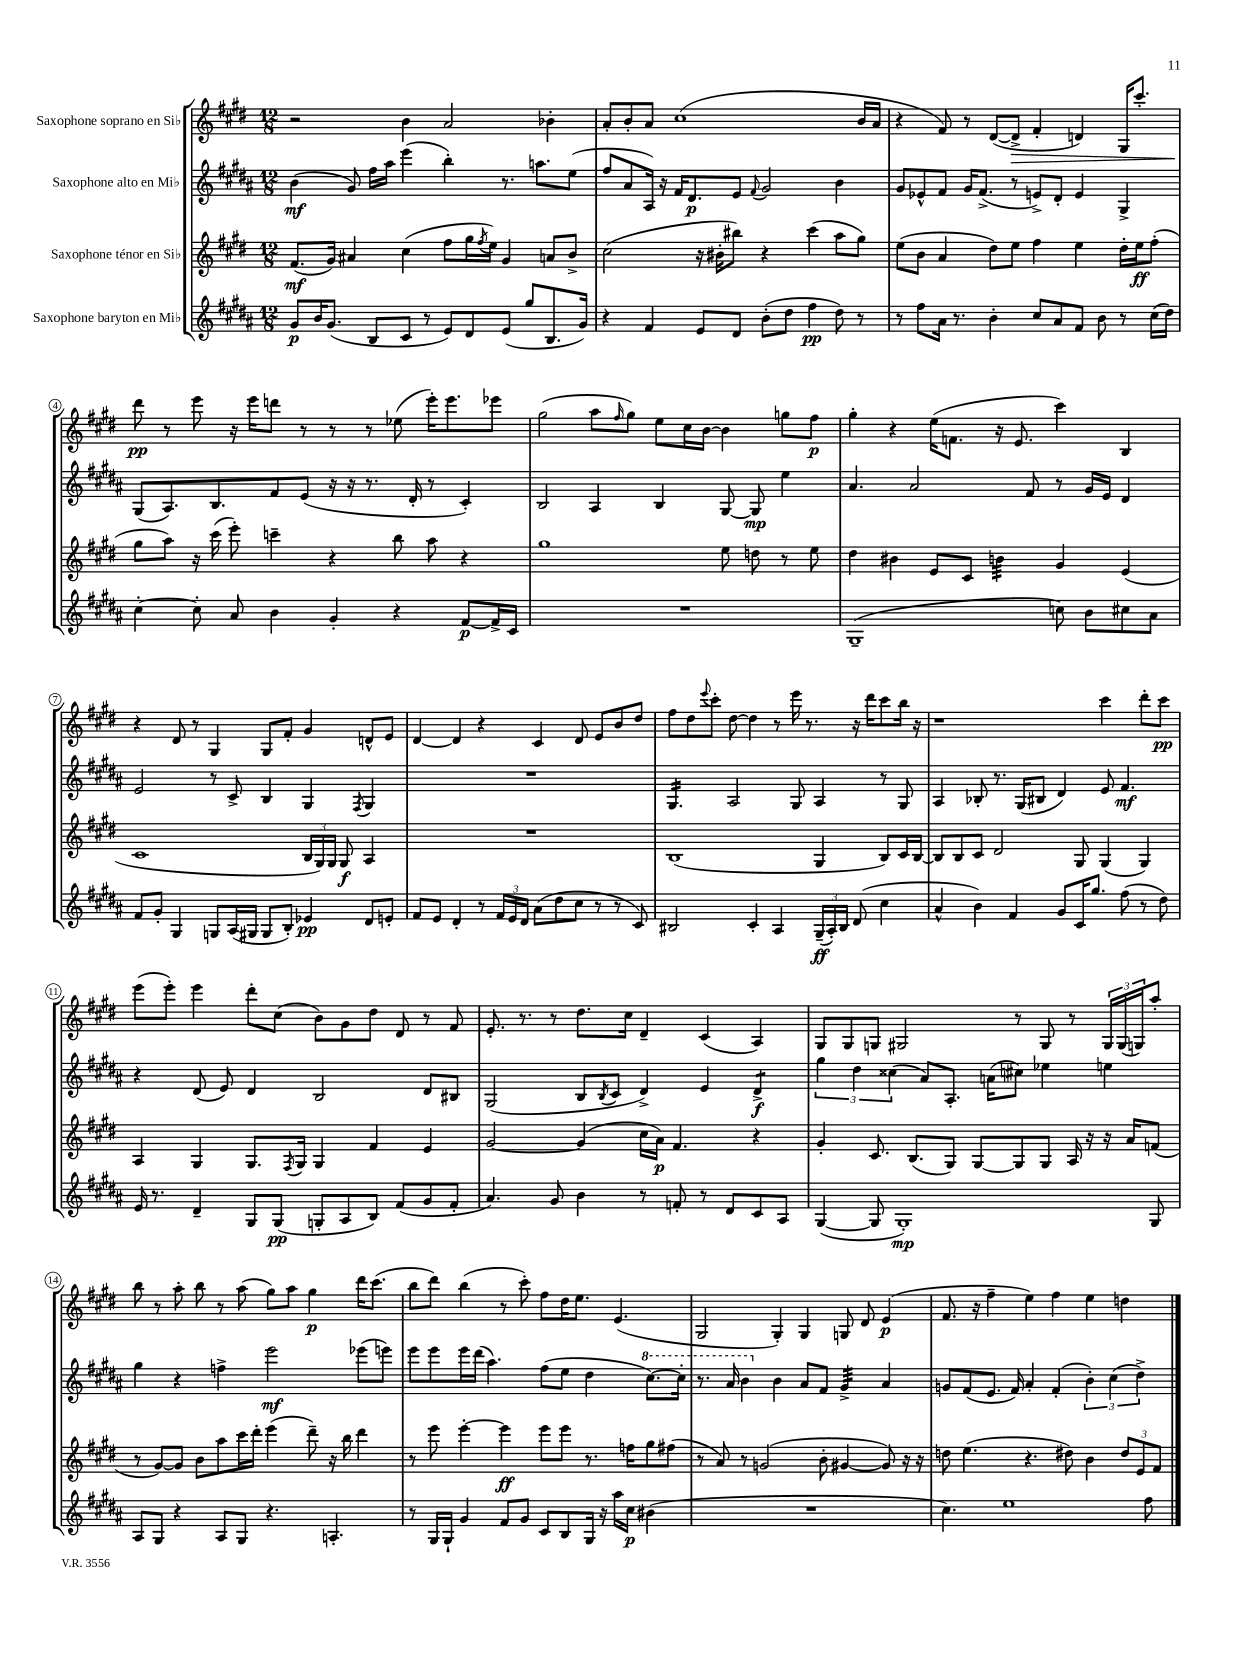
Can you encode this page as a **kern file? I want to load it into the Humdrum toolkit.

**kern	**kern	**kern	**kern
*staff4	*staff3	*staff2	*staff1
*clefG2	*clefG2	*clefG2	*clefG2
*k[f#c#g#d#a#]	*k[f#c#g#d#]	*k[f#c#g#d#a#]	*k[f#c#g#d#]
*M12/8	*M12/8	*M12/8	*M12/8
8g#	(8.f#	(4b	2r
16b	.	.	.
(8.g#	16g#)	.	.
.	4a#	8g#)	.
8B	.	16ff#	.
.	.	16aa#	.
8c#	(4cc#	(4eee	4b
8r	.	.	.
8e)	8ff#	4bb')	2a
8d#	16gg#	.	.
.	8qff#	.	.
.	16ee)	.	.
(8e	4g#	8.r	.
8gg#	.	.	.
.	.	8.aa	.
8.B	8a	.	4b-'
.	8b^	(8ee	.
16g#)	.	.	.
=	=	=	=
4r	(2cc#	8ff#	8a'
.	.	8a#	8b'
4f#	.	16A#)	8a
.	.	16r	.
.	.	16f#	(1cc#
.	.	8.d#	.
8e	16r	.	.
.	16b#'	.	.
8d#	8bb#)	8e	.
.	.	8qqf#	.
(8b'	4r	2g#	.
8dd#	.	.	.
4ff#	(4ccc#	.	.
8dd#)	8aa	4b	.
8r	8gg#)	.	16b
.	.	.	16a
=	=	=	=
8r	(8ee	8g#	4r
8ff#	8b	8e-^^	.
16a#	4a	8f#	8f#)
8.r	.	.	.
.	.	16g#	8r
.	.	(8.f#^	.
4b'	8dd#)	.	([8d#
.	8ee	8r	8d#^]
8cc#	4ff#	8e^)	4f#'
8a#	.	8d#'	.
8f#	4ee	4e	4d)
8b	.	.	.
8r	16dd#'	4G#^	16G#
.	16ee	.	8.ccc#'
(16cc#	(8ff#'	.	.
16dd#)	.	.	.
=	=	=	=
[4cc#'	8gg#	(8G#	8ddd#
.	8aa)	8.A#)	8r
8cc#']	16r	.	8eee
.	(16ccc#	8.B	.
8a#	8eee')	.	16r
.	.	.	16eee
4b	4ccc~	8f#	8ddd
.	.	(8e	8r
4g#'	4r	16r	8r
.	.	16r	.
.	.	8.r	8r
4r	8bb	.	(8ee-
.	.	16d#'	.
.	8aa	8r	16eee')
.	.	.	8.eee
[8f#	4r	4c#')	.
16f#^]	.	.	8eee-
16c#	.	.	.
=	=	=	=
1.r	1gg#	2B	(2gg#
.	.	4A#	8aa
.	.	.	16qqff#
.	.	.	8gg#)
.	.	4B	8ee
.	.	.	16cc#
.	.	.	[16b
.	8ee	[8G#	4b]
.	8dd	8G#]	.
.	8r	4ee	8gg
.	8ee	.	8ff#
=	=	=	=
(1G#~	4dd#	4.a#	4gg#'
.	4b#	.	4r
.	.	2a#	.
.	8e	.	(16ee
.	.	.	8.f
.	8c#	.	.
.	4b	.	16r
.	.	.	8.e
.	.	8f#	.
8cc)	4g#	8r	4ccc#)
8b	.	16g#	.
.	.	16e	.
8cc#	(4e	4d#	4B
8a#	.	.	.
=	=	=	=
8f#	1c#	2e	4r
8g#'	.	.	.
4G#	.	.	8d#
.	.	.	8r
8G	.	8r	4G#
(16A#	.	8c#^	.
16G#	.	.	.
8G#	.	4B	8G#
8B')	.	.	8f#'
4e-	24B	4G#	4g#
.	24G#)	.	.
.	24G#	.	.
.	8G#	.	.
.	.	8qF#	.
8d#	4A	4G#	8d^^
8e'	.	.	8e
=	=	=	=
8f#	1.r	1.r	[4d#
8e	.	.	.
4d#'	.	.	4d#]
8r	.	.	4r
24f#	.	.	.
24e	.	.	.
24d#	.	.	.
(8a#	.	.	4c#
8dd#	.	.	.
8cc#	.	.	8d#
8r	.	.	8e
8r	.	.	8b
8c#)	.	.	8dd#
=	=	=	=
2B#	(1B	4.G#	8ff#
.	.	.	8dd#
.	.	.	8qqeee
.	.	.	8ccc#'
.	.	2A#	[8dd#
4c#'	.	.	4dd#]
4A#	.	.	8r
.	.	8G#	16eee
.	.	.	8.r
(24G#~	4G#	4A#	.
24A#')	.	.	.
24B#	.	.	.
(8d#	.	.	16r
.	.	.	16ddd#
4cc#	8B)	8r	8ccc#
.	16c#	8G#	16bb
.	[16B	.	16r
=	=	=	=
4a#^^	8B]	4A#	1r
.	8B	.	.
4b)	8c#	8B-'	.
.	2d#	8.r	.
4f#	.	.	.
.	.	(16G#	.
.	.	8B#	.
8g#	.	4d#)	.
16c#	8G#	.	.
8.gg#	.	.	.
.	(4G#	8e	4ccc#
(8ff#	.	4.f#	.
8r	4G#)	.	8ddd#'
8dd#)	.	.	8ccc#
=	=	=	=
16e	4A	4r	(8eee
8.r	.	.	.
.	.	.	8eee')
4d#~	4G#	(8d#	4eee
.	.	8e)	.
8G#	8.G#	4d#	8ddd#'
(8G#	.	.	(8cc#
.	8qF#	.	.
.	16G#	.	.
8G'	4G#	2B	8b)
8A#	.	.	8g#
8B)	4f#	.	8dd#
(8f#	.	.	8d#
8g#	4e	8d#	8r
8f#'	.	8B#	8f#
=	=	=	=
4.a#)	[2g#	(2G#	8.e'
.	.	.	8.r
8g#	.	.	8r
4b	(4g#]	8B	8.dd#
.	.	8qB	.
.	.	8c#	.
.	.	.	16cc#
8r	16cc#	4d#^)	4d#~
.	16a)	.	.
8f'	4.f#	.	.
8r	.	4e	(4c#
8d#	.	.	.
8c#	4r	4d#^	4A)
8A#	.	.	.
=	=	=	=
([4G#	4g#'	6gg#	8G#
.	.	.	8G#
.	.	6dd#	.
8G#]	8.c#	.	8G
.	.	(6cc##	.
1G#')	.	.	2G#
.	(8.B	.	.
.	.	8a#)	.
.	8G#)	8.A#'	.
.	[8G#	.	.
.	.	(16a	.
.	8G#]	8cc#)	8r
.	8G#	4ee-	8G#
.	16A	.	8r
.	16r	.	.
.	16r	4ee	24G#
.	.	.	(24G#
.	16a	.	.
.	.	.	24G)
8G#	(8f	.	8aa'
=	=	=	=
8A#	8r	4gg#	8bb
8G#	[8g#)	.	8r
4r	8g#]	4r	8aa'
.	8b	.	8bb
8A#	8aa	4ff^	8r
8G#	16ccc#	.	(8aa
.	16ddd#'	.	.
4.r	(4eee	2eee	8gg#)
.	.	.	8aa
.	8ddd#~)	.	4gg#
4.A'	16r	.	.
.	16bb	.	.
.	4ddd#	(8eee-	16ddd#
.	.	.	(8.ccc#
.	.	8eee)	.
=	=	=	=
8r	8r	8eee	8bb
16G#	8eee	8eee	8ddd#)
16G#`	.	.	.
4g#	[4eee'	16eee	(4bb
.	.	(16ddd#	.
.	.	4.aa#)	.
8f#	4eee]	.	8r
8g#	.	.	8ccc#')
8c#	8eee	(8ff#	8ff#
8B	8eee	8ee	16dd#
.	.	.	8.ee
16G#	8.r	4dd#	.
16r	.	.	.
16aa#	.	.	(4.e
16cc#	16ff	.	.
(4b#	8gg#	[8.ccc#)	.
.	(8ff#	.	.
.	.	16ccc#']	.
=	=	=	=
1.r	8r	8.r	2G#
.	8a)	.	.
.	.	16aa#	.
.	8r	4bb	.
.	(2g	.	.
.	.	4b	4G#')
.	.	8a#	4G#
.	8b'	8f#	.
.	[4g#	4g#^	8G
.	.	.	8d#
.	8g#])	4a#	(4e
.	16r	.	.
.	16r	.	.
=	=	=	=
4.cc#)	8dd	8g	8.f#
.	(4.ee	(8f#	.
.	.	.	16r
.	.	8.e	4ff#~
1ee	.	.	.
.	.	16f#)	.
.	4.r	4a#'	4ee)
.	.	(4f#'	4ff#
.	8dd#)	.	.
.	4b	6b')	4ee
.	.	(6cc#	.
.	12dd#	.	4dd
.	12e	6dd#^)	.
8ff#	.	.	.
.	12f#	.	.
==	==	==	==
*-	*-	*-	*-
